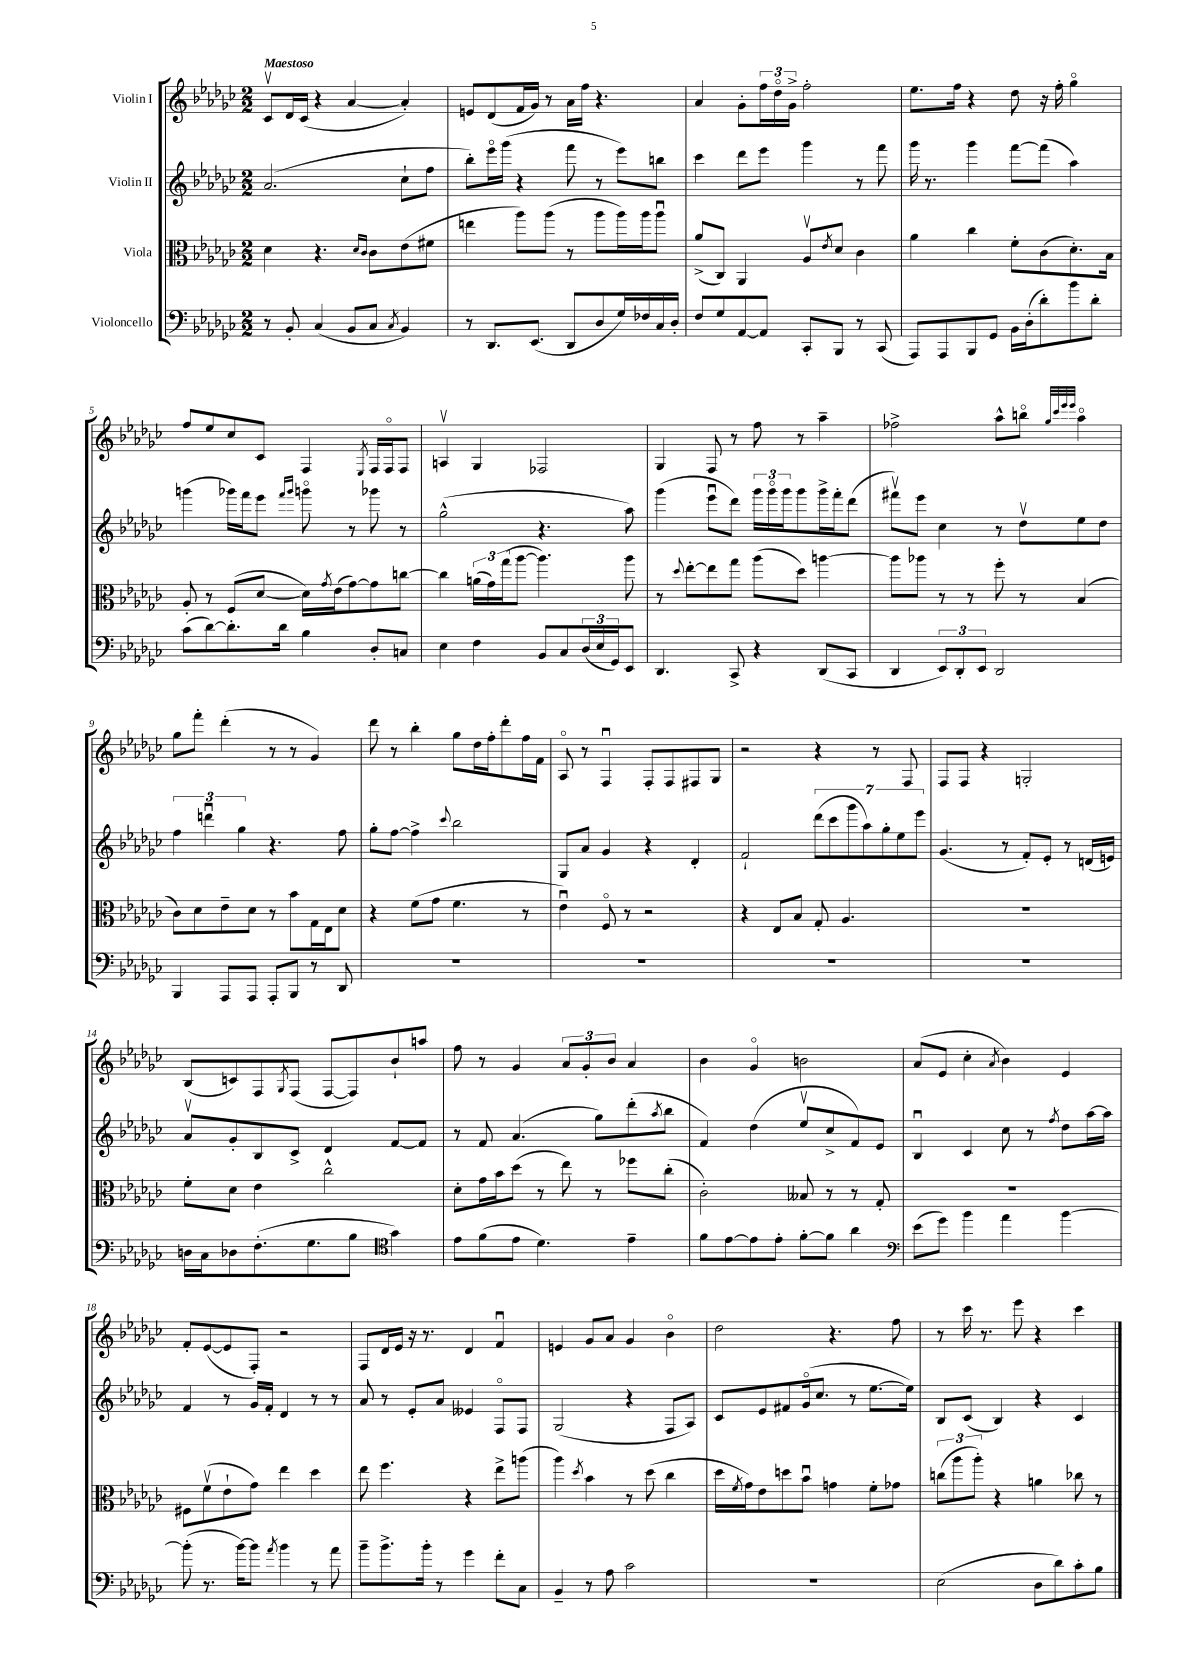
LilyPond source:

<<
\new StaffGroup <<
\new Staff = "s0" \with { instrumentName = "Violin I" } {
    \clef treble \key ges \major \numericTimeSignature \time 2/2 \tempo "Maestoso"
    ces'8\upbow des'16 ces'16( r4 aes'4~ aes'4-.) |
    e'8 des'8( f'16 ges'16) r8 aes'16 f''16 r4. |
    aes'4 ges'8-. \tuplet 3/2 { f''16 des''16\flageolet ges'16-> } f''2-. |
    ees''8. f''16 r4 des''8 r16 f''16-. ges''4\flageolet |
    f''8 ees''8 ces''8 ces'8 f4 \acciaccatura { ees8 } f16 f16\flageolet f8 |
    a4\upbow ges4 fes2 |
    ges4 f8 r8 f''8 r8 aes''4-- |
    fes''2-> aes''8-^ b''8\flageolet \grace { ges''32 ces'''32 ees'''32 ees'''32 } aes''4\flageolet |
    ges''8 f'''8-. des'''4-.( r8 r8 ges'4) |
    des'''8 r8 bes''4-. ges''8 des''16 f''16-. des'''8-. f''16 f'16 |
    aes8\flageolet r8 f4\downbow f8-. f8 fis8 ges8 |
    r2 r4 r8 f8 |
    f8 f8 r4 g2-. |
    bes8( c'8) f8 \acciaccatura { ges8 } f8( f8~ f8) bes'8-! a''8 |
    f''8 r8 ges'4 \tuplet 3/2 { aes'8 ges'8-. bes'8 } aes'4 |
    bes'4 ges'4\flageolet b'2 |
    aes'8( ees'8 ces''4-. \acciaccatura { aes'8 } bes'4) ees'4 |
    f'8-. ees'8~( ees'8 f8-.) r2 |
    f8 des'16 ees'16 r16 r8. des'4 f'4\downbow |
    e'4 ges'8 aes'8 ges'4 bes'4\flageolet |
    des''2 r4. f''8 |
    r8 ces'''16 r8. ees'''8 r4 ces'''4 \bar "|." |
}
\new Staff = "s1" \with { instrumentName = "Violin II" } {
    \clef treble \key ges \major \numericTimeSignature \time 2/2
    aes'2.( ces''8-! f''8 |
    bes''8-.) ees'''16\flageolet ges'''16( r4 f'''8 r8 ees'''8) b''8 |
    ces'''4 des'''8 ees'''8 ges'''4 r8 f'''8 |
    ges'''16 r8. ges'''4 f'''8~ f'''8( aes''4) |
    g'''4( ges'''16) f'''16 ees'''8 \grace { f'''16 ges'''16 } g'''8\flageolet r8 ges'''8 r8 |
    ges''2-^( r4. aes''8) |
    ges'''4( ees'''8\downbow des'''8) \tuplet 3/2 { ges'''16 ges'''16\flageolet ges'''16 } ges'''8 ges'''16-> f'''16-. des'''8( |
    fis'''8\upbow) ees'''8 ces''4 r8 des''8\upbow ees''8 des''8 |
    \tuplet 3/2 { f''4 d'''4\downbow ges''4 } r4. f''8 |
    ges''8-. f''8~ f''4-> \appoggiatura { ces'''8 } bes''2 |
    ges8 aes'8 ges'4 r4 des'4-. |
    f'2-! \tuplet 7/4 { des'''8( ces'''8 ges'''8 aes''8) ges''8-. ees''8 ees'''8 } |
    ges'4.( r8 f'8-.) ees'8-. r8 d'16( e'16) |
    aes'8\upbow ges'8-. bes8 ces'8-> des'4 f'8~ f'8 |
    r8 f'8 aes'4.( ges''8) des'''8-.( \acciaccatura { aes''8 } bes''8 |
    f'4) des''4( ees''8\upbow ces''8-> f'8) ees'8 |
    bes4\downbow ces'4 ces''8 r8 \acciaccatura { f''8 } des''8 aes''16~ aes''16 |
    f'4 r8 ges'16 f'16-. des'4 r8 r8 |
    aes'8 r8 ees'8-. aes'8 eeses'4 f8\flageolet f8 |
    ges2( r4 f8 aes8) |
    ces'8 ees'8 fis'8 ges'16\flageolet( ces''8. r8 ees''8.~ ees''16) |
    bes8 ces'8( bes4) r4 ces'4 \bar "|." |
}
\new Staff = "s2" \with { instrumentName = "Viola" } {
    \clef alto \key ges \major \numericTimeSignature \time 2/2
    des'4 r4. \grace { des'16 ces'16 } ces'8 ees'8( fis'8 |
    e''4 aes''8) aes''8( r8 aes''8 aes''16) aes''16 aes''8\downbow |
    aes'8->( ces8) aes,4 aes8\upbow \acciaccatura { ees'8 } des'8 ces'4 |
    aes'4 ces''4 f'8-. ces'8( des'8.-.) bes16 |
    aes8-. r8 f8( des'8~ des'16) \acciaccatura { ges'8 } ees'16( ges'8~) ges'8 c''8~ |
    c''4 \tuplet 3/2 { a'16( ges'16) ges''16( } aes''8~ aes''4.) aes''8 |
    r8 \appoggiatura { des''8 } ees''8~-. ees''8 ges''8 aes''8( des''8) a''4~ |
    a''8 aes''8 r8 r8 f''8-. r8 bes4( |
    ces'8) des'8 ees'8-- des'8 r8 bes'8 ges16 ees16 des'8 |
    r4 f'8( ges'8 f'4. r8 |
    ees'4\downbow) f8\flageolet r8 r2 |
    r4 ees8 bes8 ges8-. aes4. |
    R1 |
    f'8-. des'8 ees'4 ces''2-^ |
    des'8-. ges'16 bes'16 des''8( r8 ees''8) r8 fes''8 ces''8-.( |
    ces'2-.) beses8 r8 r8 ges8-. |
    R1 |
    fis8 f'8\upbow( ees'8-! ges'8) ees''4 des''4 |
    ees''8 f''4. r4 ees''8-> a''8( |
    aes''4) \acciaccatura { des''8 } bes'4 r8 des''8( ces''4 |
    des''16 \acciaccatura { f'8 } ges'16) ees'8 d''8 bes'8\downbow g'4 f'8-. ges'8 |
    \tuplet 3/2 { c''8( aes''8 aes''8-.) } r4 a'4 ces''8 r8 \bar "|." |
}
\new Staff = "s3" \with { instrumentName = "Violoncello" } {
    \clef bass \key ges \major \numericTimeSignature \time 2/2
    r8 bes,8-. ces4( bes,8 ces8 \acciaccatura { ces8 } bes,4) |
    r8 des,8. ees,8.( des,8 des8 ges16) fes16 ces16 des16-. |
    f8 ges8 aes,8~ aes,8 ces,8-. bes,,8 r8 ces,8( |
    aes,,8) aes,,8 bes,,8 ges,8 bes,16 des16-.( des'8-.) bes'8 des'8-. |
    ces'8( des'8~) des'8.-. des'16 bes4 des8-. c8 |
    ees4 f4 bes,8 ces8 \tuplet 3/2 { des16( ees16 ges,16) } ees,8 |
    des,4. ces,8-> r4 des,8( ces,8 |
    des,4 \tuplet 3/2 { ees,8) des,8-. ees,8 } des,2 |
    bes,,4 aes,,8 aes,,8 aes,,8-. bes,,8 r8 des,8 |
    R1 |
    R1 |
    R1 |
    R1 |
    d16 ces16 des8 f8.-.( ges8. bes8 \clef tenor ges'4) |
    ees'8 f'8( ees'8 des'4.) ees'4-- |
    f'8 ees'8~ ees'8 ees'8-. f'8~-. f'8 aes'4 |
    \clef bass ees'8( ges'8) bes'4 aes'4 bes'4~ |
    bes'8-.( r8. bes'16~) bes'8 \acciaccatura { aes'8 } bes'4 r8 aes'8 |
    bes'8-- bes'8.-> bes'16-. r8 ges'4 f'8-. ces8 |
    bes,4-- r8 aes8 ces'2 |
    R1 |
    ees2( des8 des'8) ces'8-. bes8 \bar "|." |
}
>>
>>
